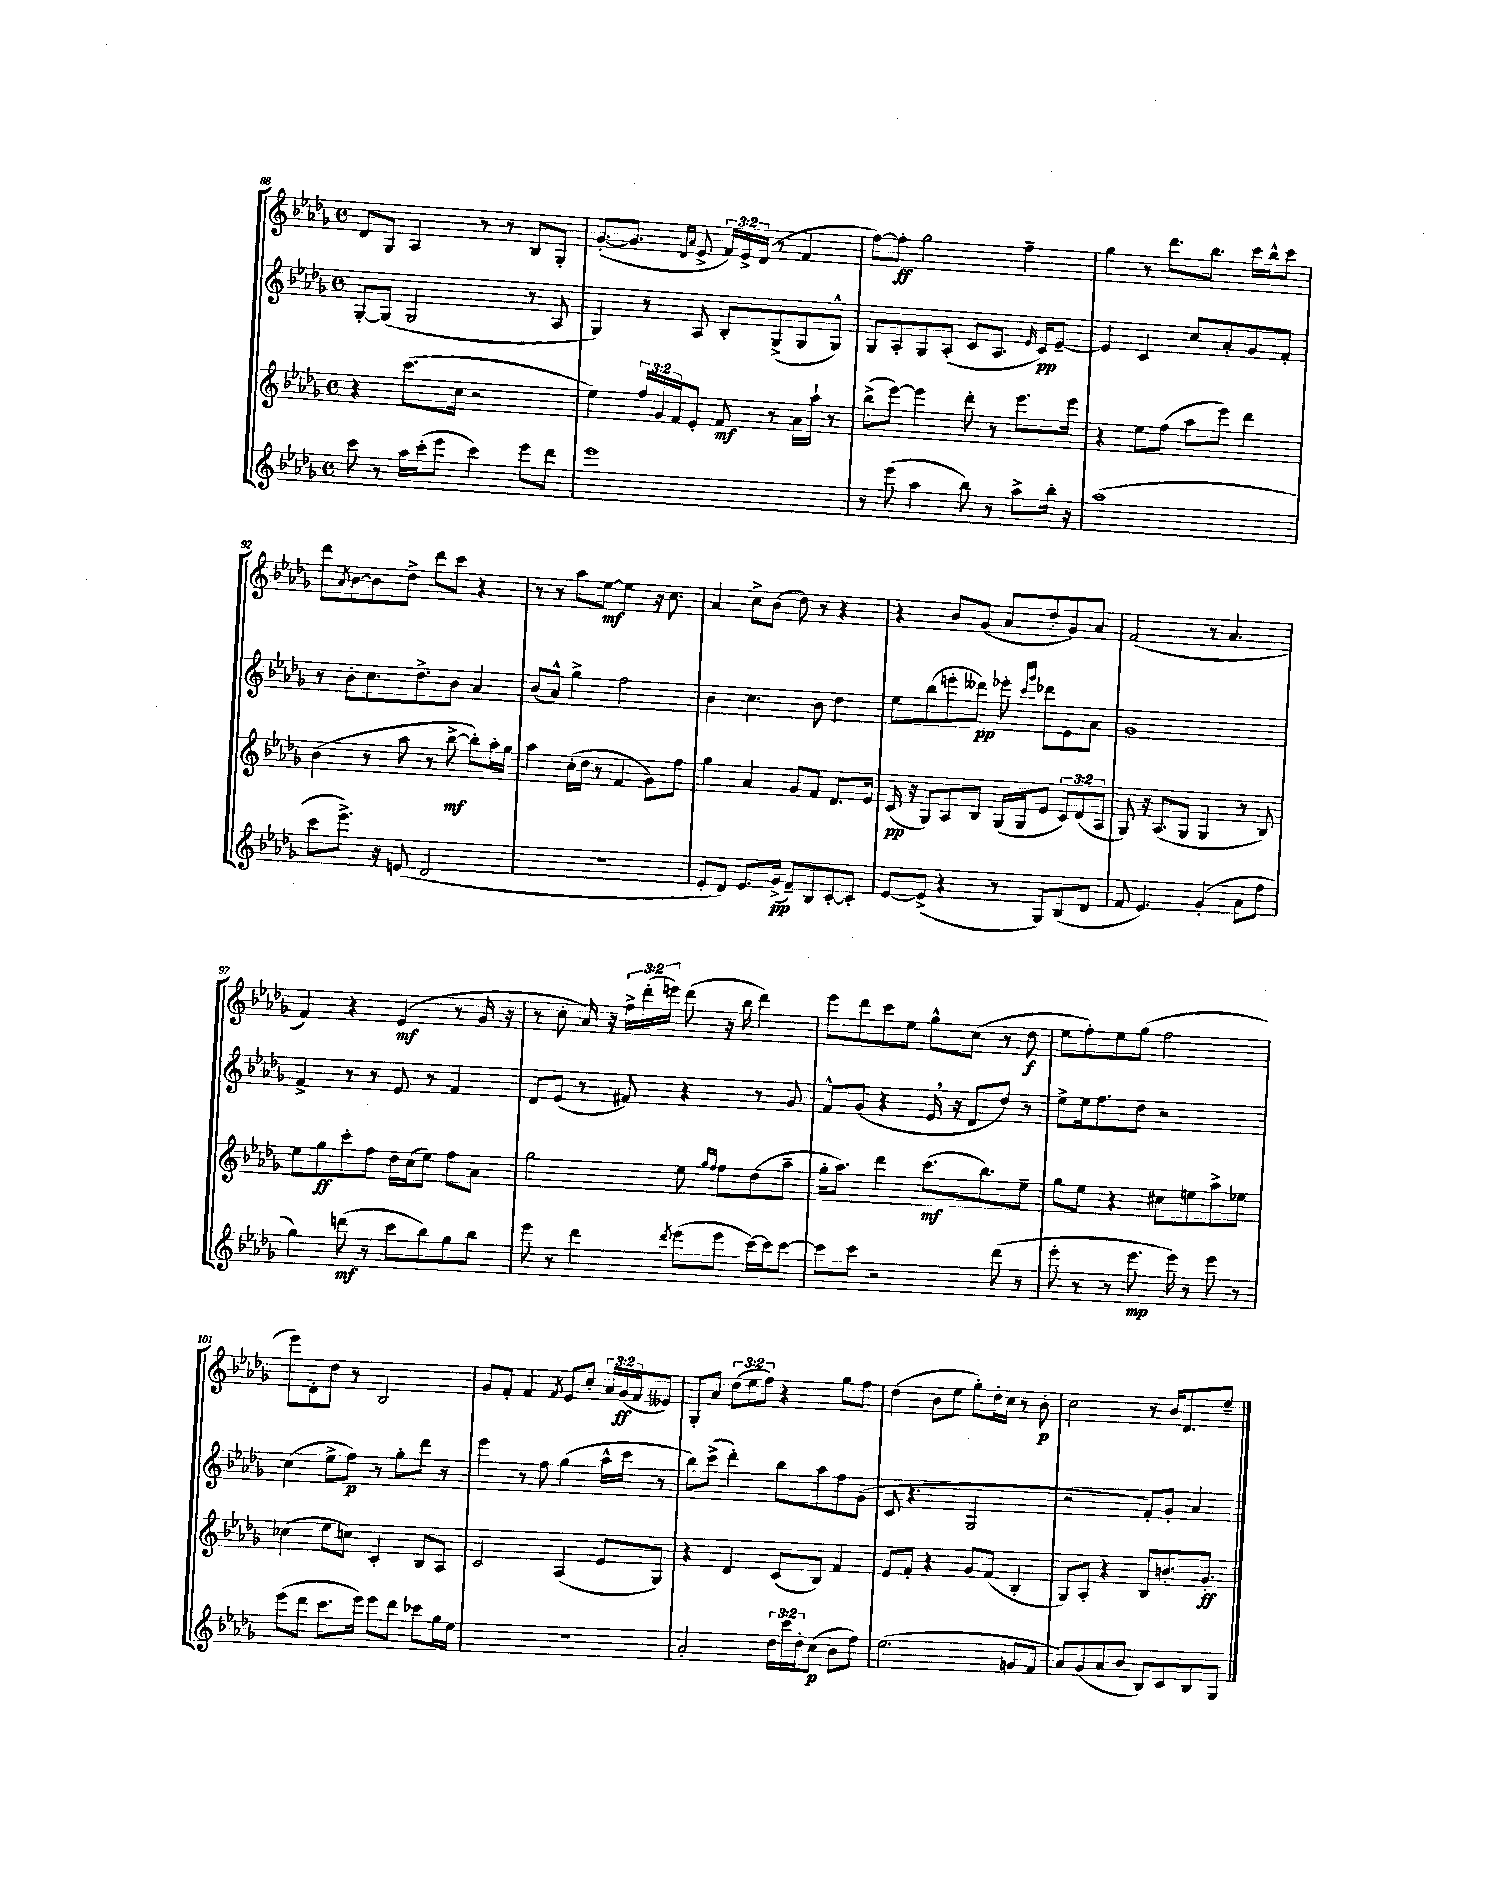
<<
\new StaffGroup <<
\new Staff = "s0" {
    \clef treble \key des \major \defaultTimeSignature \time 4/4 \override Staff.TupletNumber.text = #tuplet-number::calc-fraction-text
    des'8 ges8 aes4 r8 r8 bes8 ges8-. |
    ges'8.~-.( ges'8. \grace { des'16 aes'16 } ees'8-> \tuplet 3/2 { f'16) ees'16-> des'16( } r8 f'4 |
    f''8~) f''8-.\ff ges''2 f''4-- |
    ges''4 r8 des'''8. bes''8. c'''16 bes''16-^ c'''8 |
    des'''8 \acciaccatura { aes'8 } bes'8~ bes'8 des''8-> des'''8 c'''8 r4 |
    r8 r8 aes''8 ees''8~\mf ees''4 r16 c''8. |
    aes'4 c''8-> bes'8( des''8) r8 r4 |
    r4 bes'8 ges'8( aes'8 des''8-. ges'8) aes'8 |
    f'2( r8 aes'4. |
    f'4) r4 ees'4\mf( r8 ges'16 r16 |
    r8 c''8-. aes'16) r16 \tuplet 3/2 { f''16-> des'''16-.( e'''16) } des'''8( r16 bes''16 des'''4) |
    ees'''8 des'''8 c'''8 ees''8 ges''8-^ c''8( r8 des''8\f |
    ees''8 f''8-.) ees''8 ges''8( f''2 |
    ees'''8) des'8-. des''8 r8 bes2 |
    ges'8 f'8-. f'4 \acciaccatura { f'8 } ees'8 c''8-. \tuplet 3/2 { aes'16 ges'16\ff( f'16 } eeses'8) |
    ges8-. aes'8 \tuplet 3/2 { des''8( ees''8 f''8) } r4 ges''8 f''8 |
    des''4( bes'8 ees''8 ges''8-.) des''16-. c''16 r8 bes'8-.\p |
    c''2 r8 bes'16 des'8. ees''8-- \bar "|." |
}
\new Staff = "s1" {
    \clef treble \key des \major \defaultTimeSignature \time 4/4
    ges8~-. ges8( ges2 r8 aes8 |
    ges4) r8 aes8 bes8-. ges8->( ges8 ges8-^) |
    ges8 aes8-. ges8 aes8-.( c'8 aes8. \grace { ees'16 } c'16\pp) ees'8~-- |
    ees'4 c'4 c''8 aes'8-. ges'8 f'8-. |
    r8 bes'8-. c''8. des''8.-> bes'8 aes'4 |
    bes'8( aes'8-^) ges''4-> f''2 |
    bes'4 c''4. bes'8 des''4 |
    ees''8 bes''8( e'''8-. deses'''8\pp) ees'''8-. \grace { c'''16 ges'''16 } des'''8 ees'8 aes'8 |
    ges'1 |
    f'4-> r8 r8 ees'8 r8 f'4 |
    des'8 ees'8( r8 fis'8) r4 r8 ges'8 |
    f'8-^ ges'8( r4 ees'16 \breathe r16 des'8 des''8) r8 |
    ees''8-> ees''16 f''8. des''8 r2 |
    c''4( ees''8-> f''8\p) r8 ges''8-. des'''8 r8 |
    ees'''4 r8 f''8 ges''4( aes''16-^ c'''16 r8 |
    bes''8) c'''8->( des'''4-.) bes''8 aes''8 f''8 ges'8( |
    c'8 r4. ges2 |
    r2 f'8-.) ges'8-. aes'4 \bar "|." |
}
\new Staff = "s2" {
    \clef treble \key des \major \defaultTimeSignature \time 4/4 \override Staff.TupletNumber.text = #tuplet-number::calc-fraction-text
    r4 c'''8.( c''16 r2 |
    ees''4) \tuplet 3/2 { f''16 ges'16 f'16 } ees'8-. f'8\mf r8 aes'16 aes''16-! r8 |
    bes''8->( ees'''8~) ees'''4 des'''8-. r8 ees'''8. ees'''16 |
    r4 ees''8 f''8( aes''8 ees'''8) des'''4 |
    bes'4( r8 aes''8 r8 bes''8~->\mf bes''8-.) aes''16-. ges''16 |
    aes''4 c''16-.( des''16 r8 f'4 ges'8) f''8 |
    ges''4 aes'4 ges'8 f'8 des'8. ees'16 |
    c'16\pp( r16 ges8) aes8 bes8 ges16( ges16 ees'8 \tuplet 3/2 { c'8) des'8( aes8 } |
    ges8) r16 aes8.( ges8 ges4 r8 bes8) |
    ees''8 ges''8\ff c'''8-. f''8 des''16 c''16( ees''8) f''8 aes'8 |
    ges''2 ees''8 \grace { ges''16 f''16 } f''8 des''8( aes''8-- |
    ges''16-. aes''8.) des'''4 c'''8.\mf( bes''8.) ees''8-- |
    ges''8 ees''8 r4 cis''8 e''8 aes''8-> ees''8 |
    ces''4( ees''8 c''8) c'4-. bes8 aes8 |
    c'2 aes4( ees'8 ges8) |
    r4 des'4 c'8( bes8) f'4 |
    ees'8 f'8-. r4 ges'8 f'8( bes4-. |
    ges8) aes8-. r4 bes8 b'8.-. ges'8.-.\ff \bar "|." |
}
\new Staff = "s3" {
    \clef treble \key des \major \defaultTimeSignature \time 4/4 \override Staff.TupletNumber.text = #tuplet-number::calc-fraction-text
    c'''8 r8 aes''16 c'''16-.( ees'''8 c'''4) ees'''8 des'''8 |
    ees'''1 |
    r8 ees'''8( aes''4 bes''8) r8 aes''8-> bes''16-. r16 |
    aes''1( |
    c'''8 ees'''8.->) r16 e'8( des'2 |
    R1 |
    ees'8-. des'8) ees'8. ges'16->\pp( f'8--) bes8 c'8~-. c'8-. |
    ees'8~ ees'8->( r4 r8 ges8) bes8( des'8 |
    f'8 ees'4.) ges'4-.( aes'8 f''8 |
    ges''4) d'''8\mf( r8 c'''8 bes''8) ges''8 bes''8 |
    ees'''8 r8 des'''4 \acciaccatura { des'''8 } ees'''8( ees'''8 c'''16~) c'''16 c'''8~ |
    c'''8 c'''8 r2 des'''8( r8 |
    ees'''8-. r8 r8 ees'''8.\mp ees'''16) r8 ees'''8 r8 |
    ees'''8( des'''8 c'''8. ees'''16) ees'''8 des'''8 ces'''8 ges''16 ees''16 |
    r1 |
    aes'2-. \tuplet 3/2 { des''16 c'''16 des''16-. } c''8\p( bes'8 f''8) |
    ees''2.( g'8 f'8 |
    aes'8) ges'8( aes'8 bes'8 bes8) c'8 bes8 ges8 \bar "|." |
}
>>
>>
\layout { \context { \Score currentBarNumber = #88 } }
